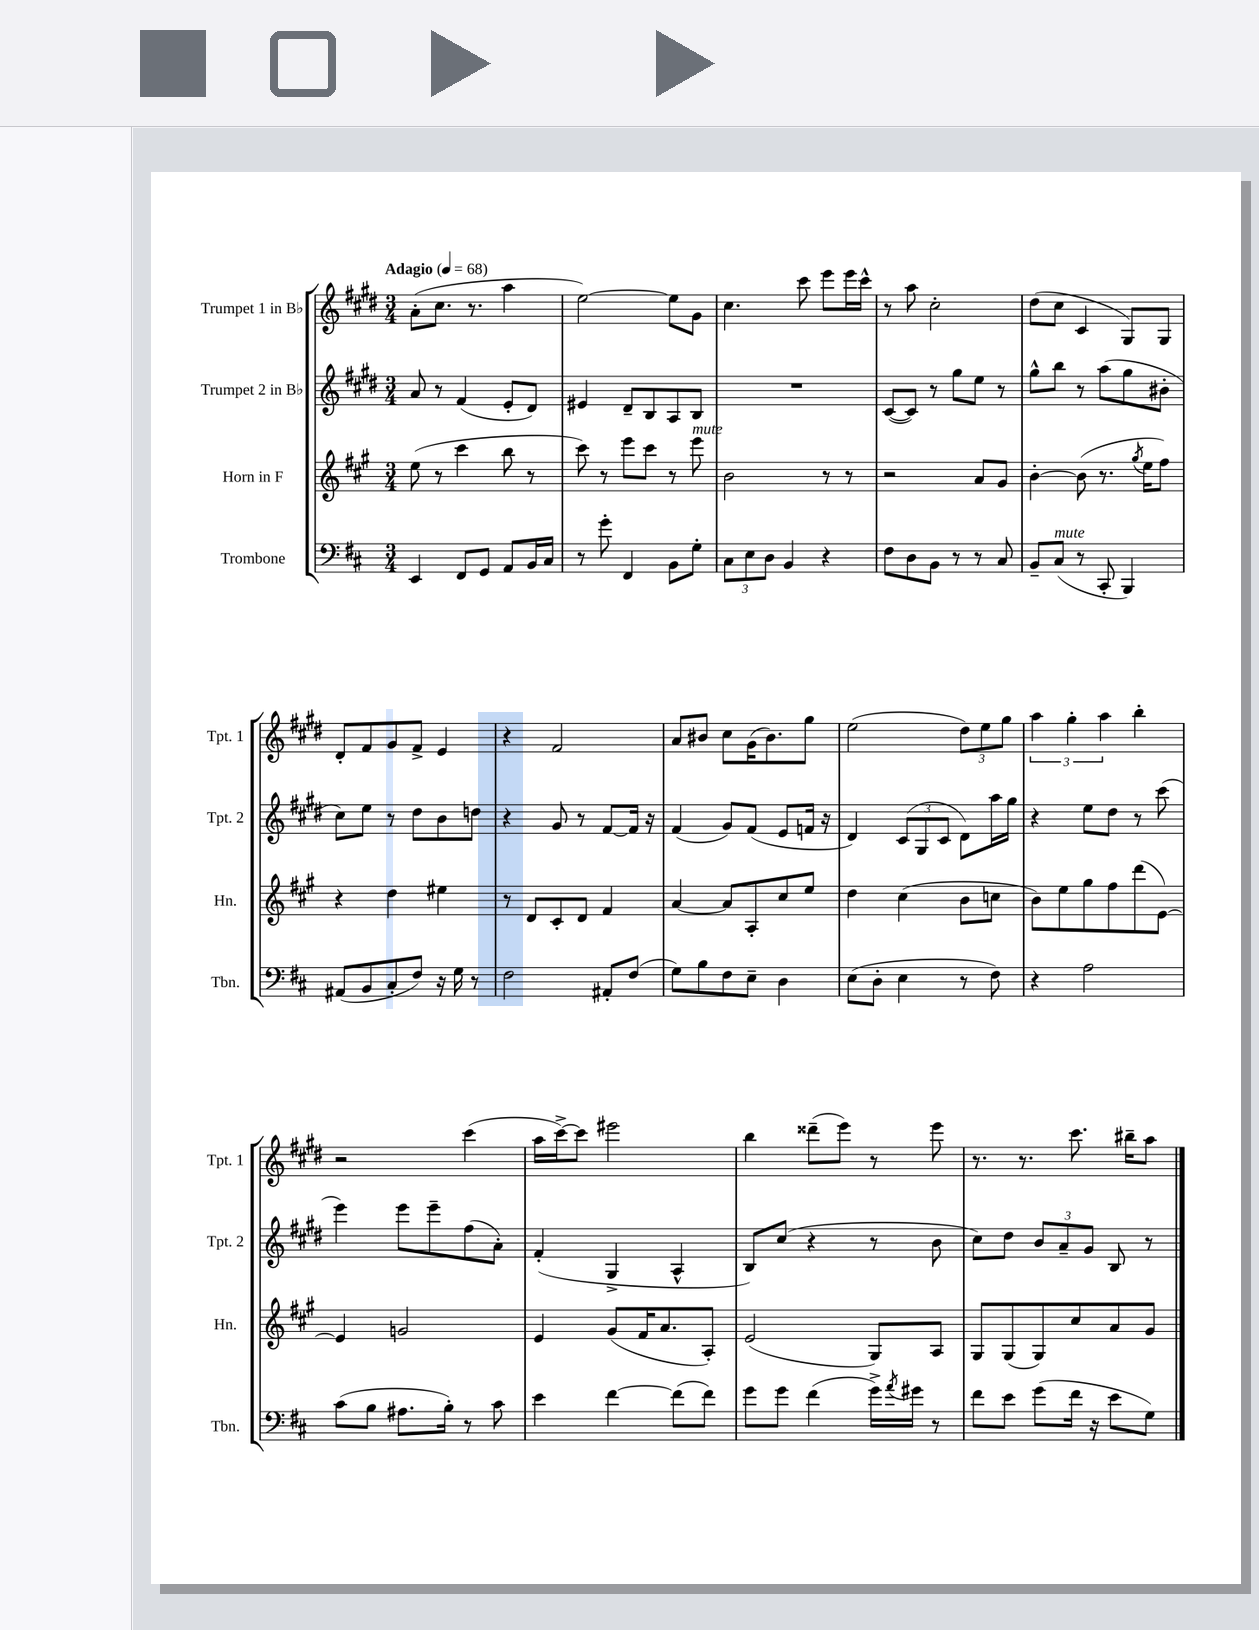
<<
\new StaffGroup <<
\new Staff = "s0" \with { instrumentName = "Trumpet 1 in Bb" shortInstrumentName = "Tpt. 1" } {
    \clef treble \key e \major \numericTimeSignature \time 3/4 \tempo "Adagio" 4 = 68
    a'8-.( cis''8. r8. a''4 |
    e''2~) e''8 gis'8 |
    cis''4. cis'''8 e'''8 e'''16 cis'''16-^ |
    r8 a''8 cis''2-. |
    dis''8( cis''8 cis'4 gis8) gis8 |
    dis'8-. fis'8 gis'8 fis'8-> e'4 |
    r4 fis'2 |
    a'8 bis'8 cis''8 gis'16( bis'8.) gis''8 |
    e''2( \tuplet 3/2 { dis''8) e''8 gis''8 } |
    \tuplet 3/2 { a''4 gis''4-. a''4 } b''4-. |
    r2 cis'''4( |
    a''16 cis'''16~->) cis'''8 eis'''2 |
    b''4 disis'''8--( e'''8) r8 e'''8 |
    r8. r8. cis'''8. bis''16-- a''8 \bar "|." |
}
\new Staff = "s1" \with { instrumentName = "Trumpet 2 in Bb" shortInstrumentName = "Tpt. 2" } {
    \clef treble \key e \major \numericTimeSignature \time 3/4
    a'8 r8 fis'4( e'8-. dis'8) |
    eis'4 dis'8-- b8 a8 b8 |
    R2. |
    cis'8~( cis'8) r8 gis''8 e''8 r8 |
    gis''8-^ b''8 r8 a''8( gis''8 bis'8-. |
    cis''8) e''8 r8 dis''8 b'8 d''8 |
    r4 gis'8 r8 fis'8~ fis'16 r16 |
    fis'4( gis'8) fis'8( e'8 f'16 r16 |
    dis'4) \tuplet 3/2 { cis'8( gis8 cis'8 } dis'8) a''16 gis''16 |
    r4 e''8 dis''8 r8 cis'''8( |
    e'''4) e'''8 e'''8-- fis''8( a'8-.) |
    fis'4-.( gis4-> a4-^ |
    b8) cis''8( r4 r8 b'8 |
    cis''8) dis''8 \tuplet 3/2 { b'8 a'8-- gis'8 } b8 r8 \bar "|." |
}
\new Staff = "s2" \with { instrumentName = "Horn in F" shortInstrumentName = "Hn." } {
    \clef treble \key a \major \numericTimeSignature \time 3/4
    e''8( r8 cis'''4 b''8 r8 |
    cis'''8) r8 e'''8 cis'''8 r8 e'''8^\markup { \italic "mute" } |
    b'2 r8 r8 |
    r2 a'8 gis'8 |
    b'4~-. b'8( r8. \acciaccatura { gis''8 } e''16 fis''8) |
    r4 d''4 eis''4 |
    r8 d'8 cis'8-. d'8 fis'4 |
    a'4~ a'8 a8-. cis''8 e''8 |
    d''4 cis''4( b'8 c''8 |
    b'8) e''8 gis''8 fis''8 d'''8( e'8~) |
    e'4 g'2 |
    e'4 gis'8( fis'16 a'8. a8-.) |
    e'2( gis8) a8 |
    gis8 gis8( gis8) cis''8 a'8 gis'8 \bar "|." |
}
\new Staff = "s3" \with { instrumentName = "Trombone" shortInstrumentName = "Tbn." } {
    \clef bass \key d \major \numericTimeSignature \time 3/4
    e,4 fis,8 g,8 a,8 b,16 cis16 |
    r8 g'8-. fis,4 b,8 g8-. |
    \tuplet 3/2 { cis8 e8 d8 } b,4 r4 |
    fis8 d8 b,8 r8 r8 cis8 |
    b,8-- cis8^\markup { \italic "mute" }( r8 cis,8-. b,,4) |
    ais,8( b,8 cis8-. fis8) r16 g16 r8 |
    fis2 ais,8-. fis8( |
    g8) b8 fis8 e8-- d4 |
    e8( d8-. e4 r8 fis8) |
    r4 a2 |
    cis'8( b8 ais8. b16-.) r8 cis'8 |
    e'4 fis'4~ fis'8( fis'8) |
    g'8 g'8 fis'4( g'16->) \acciaccatura { a'8 } gis'16 r8 |
    fis'8 e'8 g'8( fis'16 r16 e'8 g8) \bar "|." |
}
>>
>>
\layout { \context { \Score \remove "Bar_number_engraver" } }
